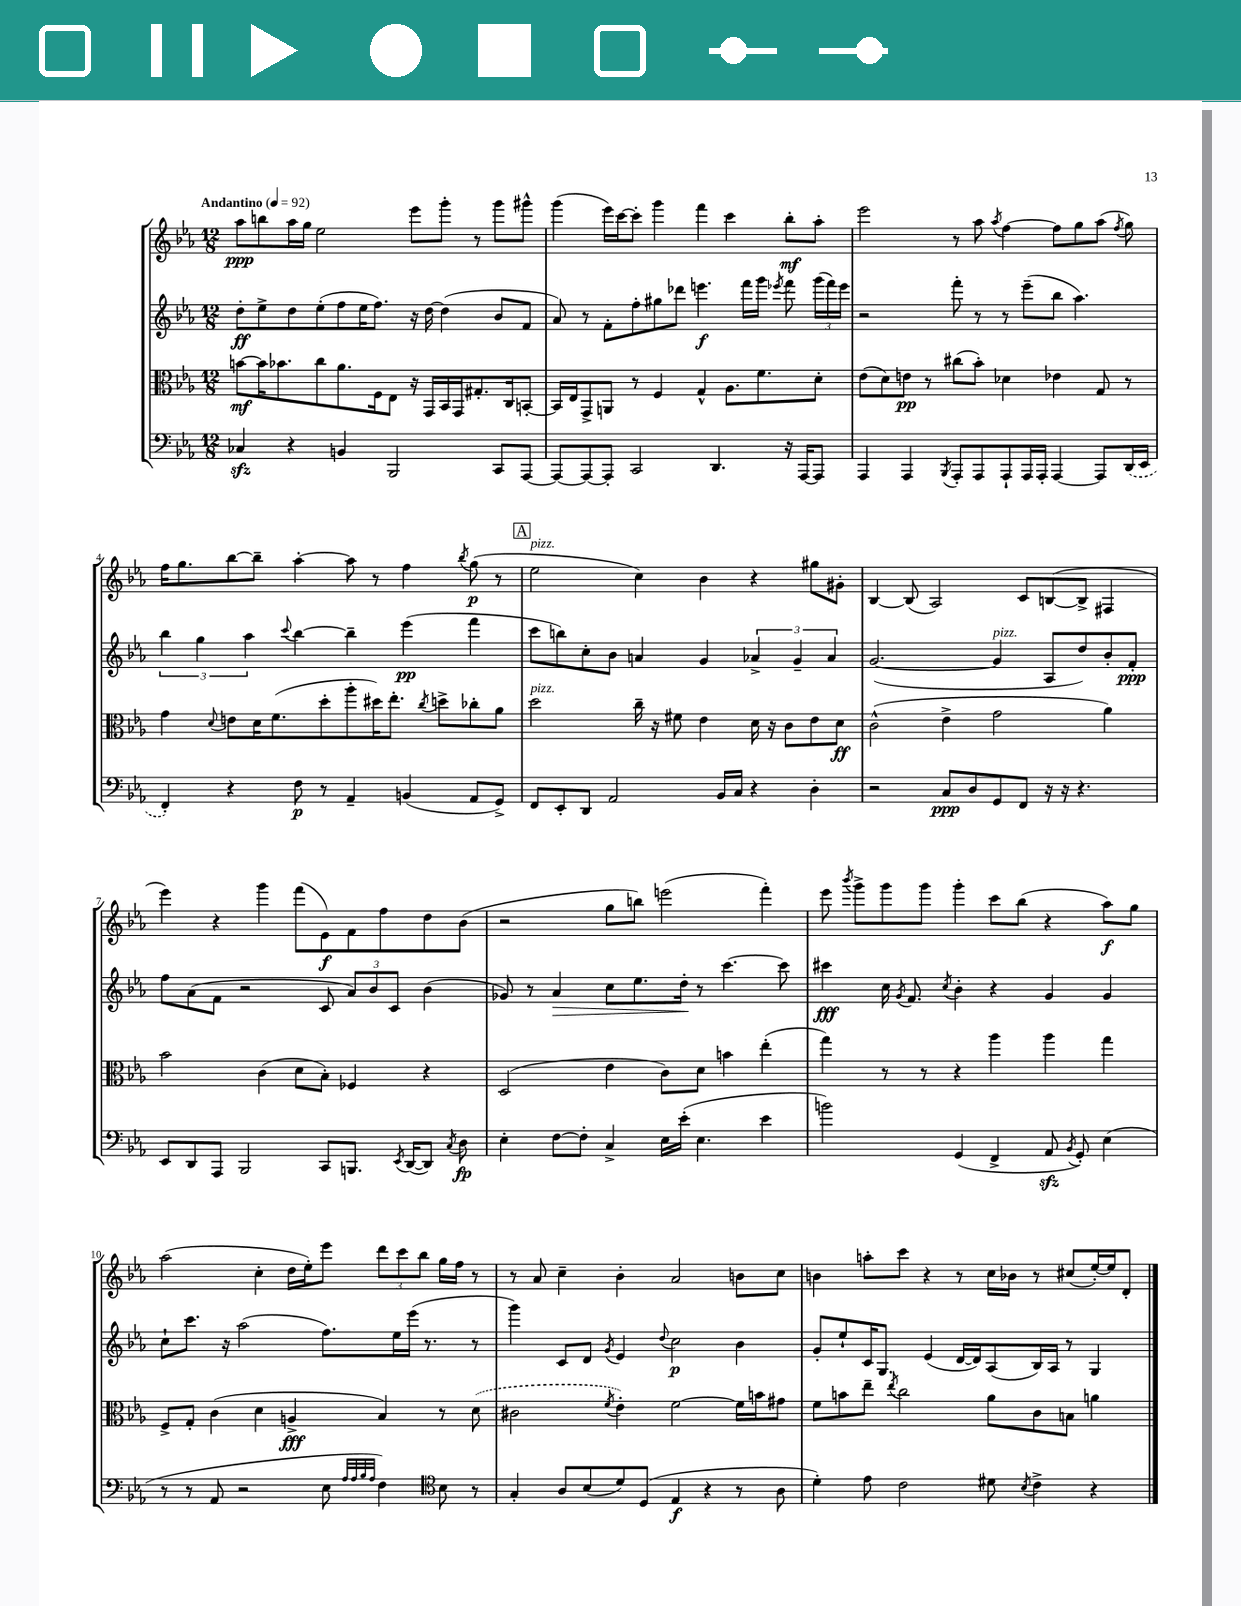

**kern	**dynam	**kern	**dynam	**kern	**dynam	**kern	**dynam
*part4	*part4	*part3	*part3	*part2	*part2	*part1	*part1
*staff4	*staff4	*staff3	*staff3	*staff2	*staff2	*staff1	*staff1
*clefF4	*	*clefC3	*	*clefG2	*	*clefG2	*
*k[b-e-a-]	*	*k[b-e-a-]	*	*k[b-e-a-]	*	*k[b-e-a-]	*
*M12/8	*	*M12/8	*	*M12/8	*	*M12/8	*
*MM92	*	*MM92	*	*MM92	*	*MM92	*
=1	=1	=1	=1	=1	=1	=1	=1
!	!	!	!	!	!	!LO:TX:a:B:t=Andantino	!
4C-Xzz/	.	[8bn\L	mf	8dd'\L	ff	8aa-\L	ppp
.	.	16b\K]	.	8ee-^\	.	8bbn\	.
.	.	8.b-X\	.	.	.	.	.
4r	.	.	.	8dd\	.	16aa-\L	.
.	.	.	.	.	.	16gg\JJ	.
.	.	8cc\	.	(8ee-'\	.	2ee-\	.
4BBn/	.	8.a-\	.	8ff\	.	.	.
.	.	.	.	16ee-\K	.	.	.
.	.	16F\k	.	8.ff\J)	.	.	.
2BBB-/	.	8E-\J	.	.	.	.	.
.	.	16r	.	16r	.	8eee-\L	.
.	.	16GG/LL	.	[16dd\	.	.	.
.	.	16BB-/	.	(4dd\]	.	8ggg'\J	.
.	.	16GG/J	.	.	.	.	.
.	.	8.G#X'/	.	.	.	8r	.
8CC/L	.	.	.	8b-/L	.	8ggg\L	.
.	.	16C/k	.	.	.	.	.
[8AAA-/J	.	[8BBn'/J	.	8f/J	.	8ggg#X^^\J	.
=2	=2	=2	=2	=2	=2	=2	=2
8AAA-/L_	.	16BB/LL]	.	8a-/)	.	(4ggg\	.
.	.	16E-/J	.	.	.	.	.
8AAA-/_	.	8GG^/	.	8r	.	.	.
8AAA-'/J]	.	8AAn/J	.	8f'\L	.	16eee-\LL)	.
.	.	.	.	.	.	[16ccc\J	.
2CC/	.	8r	.	8ff'\	.	8ccc'\J]	.
.	.	4F/	.	8gg#X\	.	4ggg\	.
.	.	.	.	8ddd-X\J	.	.	.
.	.	4G^^/	.	4.eeen\	f	4fff\	.
4.DD/	.	.	.	.	.	.	.
.	.	8.A-\L	.	.	.	4ccc\	.
.	.	.	.	16fff\LL	.	.	.
.	.	8.f\	.	16ggg\JJ	.	.	.
.	.	.	.	8qeee-X/	.	.	.
16r	.	.	.	8fff\	.	8bb-'\L	mf
[16AAA-/KL	.	.	.	.	.	.	.
8AAA-/J]	.	8d'\J	.	(24ggg\LL	.	8aa-'\J	.
.	.	.	.	24fff\)	.	.	.
.	.	.	.	24eee-\JJ	.	.	.
=3	=3	=3	=3	=3	=3	=3	=3
4AAA-/	.	(8e-\L	.	2r	.	2eee-\	.
.	.	8d\)	.	.	.	.	.
4AAA-/	.	8en\J	pp	.	.	.	.
.	.	8r	.	.	.	.	.
8qBBB-/	.	.	.	.	.	.	.
8AAA-'/L	.	(8cc#X\L	.	8fff'\	.	8r	.
8AAA-/	.	8b-'\J)	.	8r	.	8aa-\	.
.	.	.	.	.	.	8qaa-/	.
8AAA-`/	.	4d-X\	.	8r	.	[4ff\	.
16AAA-/L	.	.	.	(8eee-~\L	.	.	.
16AAA-'/JJ	.	.	.	.	.	.	.
[4AAA-/	.	4e-X\	.	8bb-\J	.	8ff\L]	.
.	.	.	.	4.aa-\)	.	8gg\	.
8AAA-/L]	.	8G/	.	.	.	(8aa-\J	.
.	.	.	.	.	.	8qff/	.
(16DD/L	.	8r	.	.	.	8gg\)	.
16EE-/JJ	.	.	.	.	.	.	.
!!LO:LB:g=z
=4	=4	=4	=4	=4	=4	=4	=4
4FF'/)	.	4g\	.	6bb-\	.	16ff\KL	.
.	.	.	.	.	.	8.gg\	.
.	.	.	.	6gg\	.	.	.
.	.	8qqd/	.	.	.	.	.
4r	.	8en\L	.	.	.	[8bb-\	.
.	.	.	.	6aa-\	.	.	.
.	.	16d\K	.	.	.	8bb-~\J]	.
.	.	(8.f\	.	.	.	.	.
.	.	.	.	8qqccc/	.	.	.
8F\	p	.	.	[4bb-\	.	[4aa-'\	.
8r	.	8dd'\	.	.	.	.	.
4AA-~/	.	8aa-'\	.	4bb-~\]	.	8aa-\]	.
.	.	16dd#X\K)	.	.	.	8r	.
.	.	8.ee-'\J	.	.	.	.	.
(4BBn/	.	.	.	(4eee-\	pp	4ff\	.
.	.	8qcc/	.	.	.	.	.
.	.	8ddn^\L	.	.	.	.	.
.	.	.	.	.	.	8qbb-/	.
8AA-/L	.	8cc-X'\	.	4fff\	.	(8gg\	p
8GG^/J)	.	8a-\J	.	.	.	8r	.
!!LO:REH:place=s1:t=A
=5	=5	=5	=5	=5	=5	=5	=5
!	!	!	!	!	!	!LO:TX:a:i:t=pizz.	!
!	!	!LO:TX:a:i:t=pizz.	!	!	!	!	!
8FF/L	.	2dd\	.	8ccc\L	.	2ee-\	.
8EE-'/	.	.	.	8bbn\)	.	.	.
8DD/J	.	.	.	8cc'\	.	.	.
2AA-/	.	.	.	8b-\J	.	.	.
.	.	16cc~\	.	4an/	.	4cc\)	.
.	.	16r	.	.	.	.	.
.	.	8f#X\	.	.	.	.	.
.	.	4e-\	.	4g/	.	4b-\	.
16BB-/LL	.	.	.	.	.	.	.
16C/JJ	.	.	.	.	.	.	.
4r	.	16d\	.	6a-X^/	.	4r	.
.	.	16r	.	.	.	.	.
.	.	8c\L	.	.	.	.	.
.	.	.	.	6g~/	.	.	.
4D'\	.	8e-\	.	.	.	8gg#X\L	.
.	.	.	.	6a-/	.	.	.
.	.	8d\J	ff	.	.	8g#X'\J	.
=6	=6	=6	=6	=6	=6	=6	=6
2r	.	(2c^^\	.	([2.g/	.	[4B-/	.
.	.	.	.	.	.	(8B-/]	.
.	.	.	.	.	.	2A-/)	.
8C/L	ppp	4e-^\	.	.	.	.	.
8D/	.	.	.	.	.	.	.
!	!	!	!	!LO:TX:a:i:t=pizz.	!	!	!
8GG/	.	2g\	.	4g/]	.	.	.
8FF/J	.	.	.	.	.	8c/L	.
16r	.	.	.	8A-/L	.	([8Bn/	.
16r	.	.	.	.	.	.	.
4.r	.	.	.	8dd/)	.	8B^/J]	.
.	.	4a-\)	.	8b-'/	.	4F#X/	.
.	.	.	.	8f'/J	ppp	.	.
!!LO:LB:g=z
=7	=7	=7	=7	=7	=7	=7	=7
8EE-/L	.	2b-\	.	8ff\L	.	4eee-\)	.
8DD/	.	.	.	(8a-\	.	.	.
8AAA-/J	.	.	.	8f\J	.	4r	.
2BBB-/	.	.	.	2r	.	.	.
.	.	(4c\	.	.	.	4ggg\	.
.	.	8d\L	.	.	.	(8fff\L	.
8CC/L	.	8B-'\J)	.	8c/	.	8e-\)	f
8.BBBn/J	.	4F-X/	.	12a-/L)	.	8f\	.
.	.	.	.	12b-/	.	.	.
.	.	.	.	.	.	8ff\	.
.	.	.	.	12c/J	.	.	.
8qEE-/	.	.	.	.	.	.	.
([16DD/KL	.	.	.	.	.	.	.
8DD/J])	.	4r	.	(4b-\	.	8dd\	.
8qC/	.	.	.	.	.	.	.
8D\	fp	.	.	.	.	(8b-\J	.
=8	=8	=8	=8	=8	=8	=8	=8
4E-'\	.	(2D/	.	8g-X/)	.	2r	.
.	.	.	.	8r	.	.	.
!	!	!	!	!	!LO:HP:b	!	!
[8F\L	.	.	.	4a-/	>	.	.
8F'\J]	.	.	.	.	.	.	.
4C^/	.	4e-\	.	8cc\L	.	8gg\L	.
.	.	.	.	8.ee-\	.	8bbn\J)	.
16E-\LL	.	8c\L)	.	.	.	(2eeen\	.
(16e-'\JJ	.	.	.	16dd'\Jk	.	.	.
4.E-\	.	8d\J	.	8r	]	.	.
.	.	4bn\	.	[4.ccc\	.	.	.
4e-\	.	(4ee-'\	.	.	.	4fff'\)	.
.	.	.	.	8ccc\]	.	.	.
=9	=9	=9	=9	=9	=9	=9	=9
2bn\)	.	4gg\)	.	4ccc#X\	fff	8eee-\	.
.	.	.	.	.	.	8qbbb-/	.
.	.	.	.	.	.	8ggg^\L	.
.	.	8r	.	16cc\	.	8ggg\	.
.	.	.	.	8qg/	.	.	.
.	.	.	.	8.f/	.	.	.
.	.	8r	.	.	.	8ggg\J	.
.	.	.	.	8qcc/	.	.	.
(4GG/	.	4r	.	4b-'\	.	4ggg'\	.
4FF^/	.	4aa-\	.	4r	.	8ccc\L	.
.	.	.	.	.	.	(8bb-\J	.
8AA-zz/	.	4aa-\	.	4g/	.	4r	.
8qBB-/	.	.	.	.	.	.	.
8GG'/)	.	.	.	.	.	.	.
(4E-\	.	4gg\	.	4g/	.	8aa-\L)	f
.	.	.	.	.	.	8gg\J	.
!!LO:LB:g=z
=10	=10	=10	=10	=10	=10	=10	=10
8r	.	8F^/L	.	8cc`\L	.	(2aa-\	.
8r	.	8G'/J	.	8.ccc\J	.	.	.
8AA-/	.	(4c\	.	.	.	.	.
.	.	.	.	16r	.	.	.
2r	.	.	.	(2aa-\	.	.	.
.	.	4d\	.	.	.	4cc'\	.
.	.	4An^/	fff	.	.	16dd\LL	.
.	.	.	.	.	.	16ee-'\J)	.
8E-\	.	.	.	8.ff\L)	.	8eee-\J	.
32qqA-/LLL	.	.	.	.	.	.	.
32qqA-/	.	.	.	.	.	.	.
32qqB-/	.	.	.	.	.	.	.
32qqA-/JJJ	.	.	.	.	.	.	.
4F\)	.	4B-/)	.	.	.	12ddd\L	.
.	.	.	.	16ee-\L	.	.	.
.	.	.	.	.	.	12ccc\	.
.	.	.	.	(16eee-\JJ	.	.	.
.	.	.	.	.	.	12bb-\J	.
.	.	.	.	8.r	.	.	.
*clefC4	*	*	*	*	*	*	*
8B-\	.	8r	.	.	.	16gg\LL	.
.	.	.	.	.	.	16ff\JJ	.
8r	.	(8d\	.	8r	.	8r	.
=11	=11	=11	=11	=11	=11	=11	=11
4G'/	.	2c#X\	.	4ggg\)	.	8r	.
.	.	.	.	.	.	8a-/	.
8A-/L	.	.	.	8c/L	.	4cc~\	.
(8B-/	.	.	.	8d/J	.	.	.
.	.	8qf/	.	8qg/	.	.	.
8d/)	.	4e-'\)	.	4e-/	.	4b-'\	.
(8D/J	.	.	.	.	.	.	.
.	.	.	.	8qqdd/	.	.	.
4E-/	f	[2f\	.	2cc\	p	2a-/	.
4r	.	.	.	.	.	.	.
8r	.	16f\LL]	.	4b-\	.	8bn\L	.
.	.	16bn\J	.	.	.	.	.
8A-\	.	8g#X\J	.	.	.	8cc\J	.
=12	=12	=12	=12	=12	=12	=12	=12
4d'\)	.	8f\L	.	8g'/L	.	4bn\	.
.	.	8bn\	.	8ee-`/	.	.	.
8e-\	.	8ee-~\J	.	16c/K	.	8aan'\L	.
.	.	.	.	8.G/J	.	.	.
.	.	8qee-/	.	.	.	.	.
2c\	.	2cc\	.	.	.	8ccc\J	.
.	.	.	.	(4e-/	.	4r	.
.	.	.	.	[16d/LL	.	8r	.
.	.	.	.	16d/J])	.	.	.
8d#X\	.	8a-\L	.	(8A-/	.	16cc\LL	.
.	.	.	.	.	.	16b-X\JJ	.
8qB-/	.	.	.	.	.	.	.
4c^\	.	8c\	.	16B-/L)	.	8r	.
.	.	.	.	16A-/JJ	.	.	.
.	.	8Bn\J	.	8r	.	(8cc#X/L	.
4r	.	4an\	.	4G/	.	[16ee-'/L)	.
.	.	.	.	.	.	16ee-/J]	.
.	.	.	.	.	.	8d'/J	.
==	==	==	==	==	==	==	==
*-	*-	*-	*-	*-	*-	*-	*-
